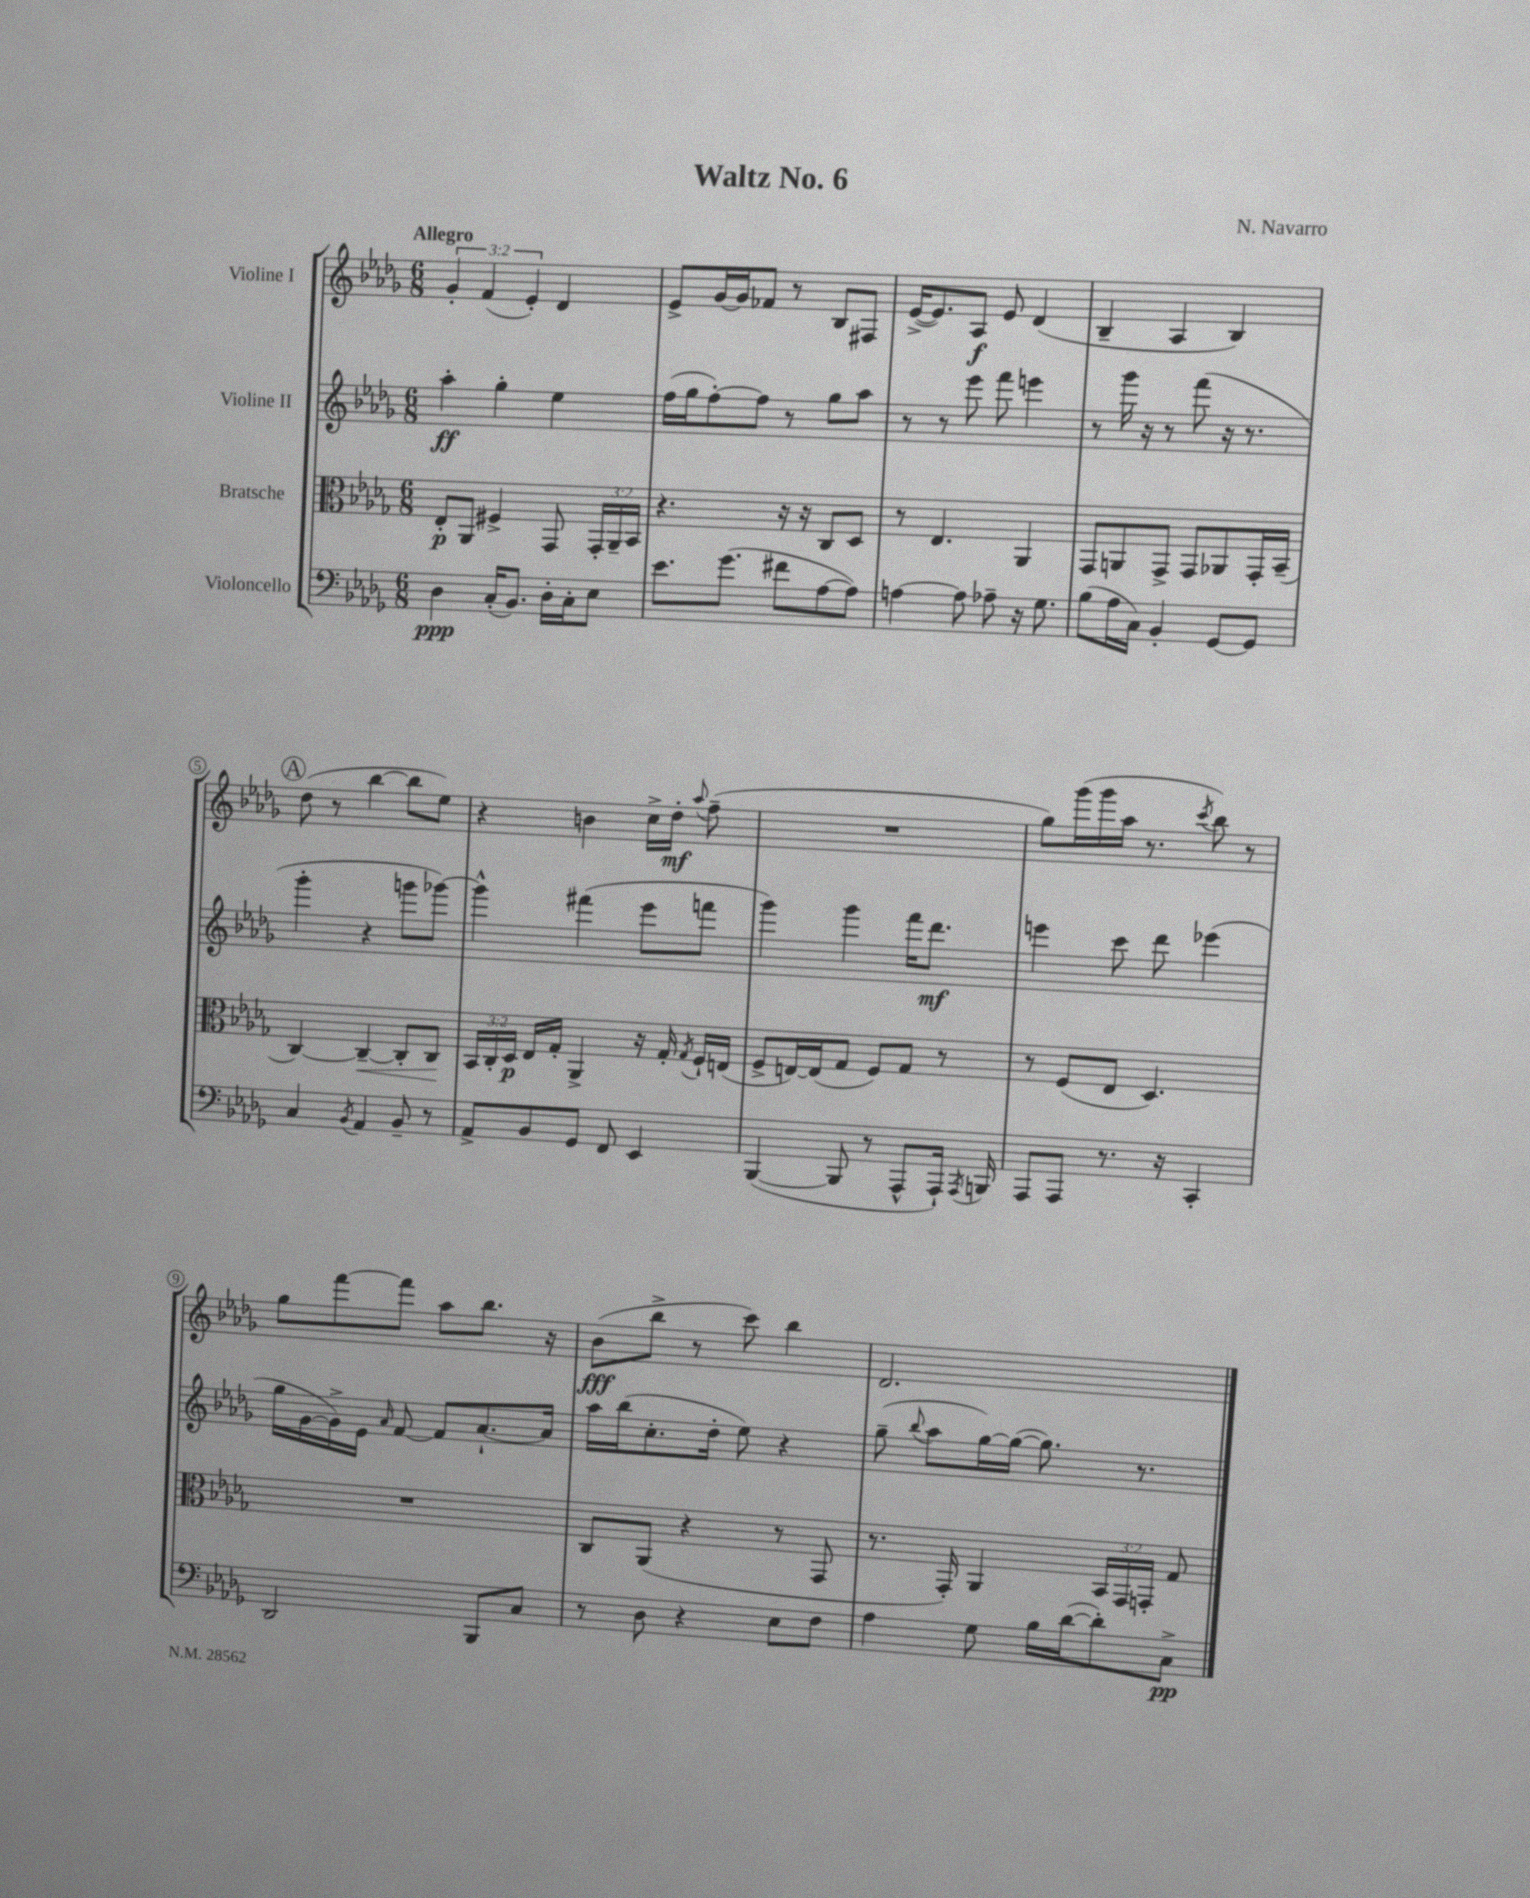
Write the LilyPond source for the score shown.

\header { title = "Waltz No. 6" composer = "N. Navarro" }
<<
\new StaffGroup <<
\new Staff = "s0" \with { instrumentName = "Violine I" } {
    \clef treble \key des \major \numericTimeSignature \time 6/8 \override Staff.TupletNumber.text = #tuplet-number::calc-fraction-text \tempo "Allegro"
    \autoBeamOff \tuplet 3/2 { ges'4-. f'4( ees'4-.) } des'4 |
    ees'8[-> ges'16~ ges'16 fes'8] r8 bes8[ fis8] |
    ees'16[~->( ees'8.) aes8]\f ees'8 des'4( |
    bes4-- aes4 bes4) |
    \mark \markup { \circle "A" } des''8( r8 bes''4~ bes''8[ ees''8]) |
    r4 b'4 c''16[-> des''16]-.\mf \appoggiatura { aes''8 } f''8--( |
    R2. |
    ges''8[) ges'''16( ges'''16 aes''16] r8. \acciaccatura { c'''8 } bes''8) r8 |
    ges''8[ f'''8~ f'''8] aes''8[ bes''8.] r16 |
    bes'8[\fff( bes''8]-> r8 c'''8) bes''4 |
    des'2. \bar "|." |
}
\new Staff = "s1" \with { instrumentName = "Violine II" } {
    \clef treble \key des \major \numericTimeSignature \time 6/8
    \autoBeamOff aes''4-.\ff ges''4-. ees''4 |
    f''16[( ges''16 f''8~-.) f''8] r8 ges''8[ aes''8] |
    r8 r8 ees'''8 f'''8 e'''4 |
    r8 ges'''16 r16 r8 f'''8( r16 r8. |
    \mark \markup { \circle "A" } ges'''4-. r4 g'''8[ ges'''8]~) |
    ges'''4-^ fis'''4( ees'''8[ f'''8] |
    ges'''4) ges'''4 f'''16[ des'''8.]\mf |
    e'''4 c'''8 des'''8 ees'''4( |
    ges''16[ ges'16~ ges'16->) ees'16] \grace { aes'16 } f'8~ f'8[ aes'8.~-! aes'16] |
    aes''16[ bes''16( c''8.-. des''16]-. ees''8) r4 |
    ges''8--( \appoggiatura { bes''8 } aes''8[ ges''16~) ges''16]~( ges''8.) r8. \bar "|." |
}
\new Staff = "s2" \with { instrumentName = "Bratsche" } {
    \clef alto \key des \major \numericTimeSignature \time 6/8 \override Staff.TupletNumber.text = #tuplet-number::calc-fraction-text
    \autoBeamOff ees8[-.\p aes,8] fis4-> ges,8 \tuplet 3/2 { ges,16[-. aes,16-- bes,16] } |
    r4. r16 r16 c8[ des8] |
    r8 ees4. aes,4 |
    ges,8[ a,8 ges,8]-> ges,8[ aes,8 ges,16-. bes,16]--( |
    \mark \markup { \circle "A" } c4~) c4~--\< c8[-. c8]\! |
    \tuplet 3/2 { bes,16[ c16-. des16]\p } ees16[ ges16]-. aes,4-> r16 ges16-. \acciaccatura { ges8 } f16[-! e16]( |
    f8[-> e16~) e16( ges8] f8[) ges8] r8 |
    r8 f8[( ees8] des4.) |
    R2. |
    c8[ aes,8]( r4 r8 ges,8 |
    r8. ges,16-.) aes,4 \tuplet 3/2 { bes,16[ ges,16 g,16]-. } ges8 \bar "|." |
}
\new Staff = "s3" \with { instrumentName = "Violoncello" } {
    \clef bass \key des \major \numericTimeSignature \time 6/8
    \autoBeamOff des4\ppp c16[-.( bes,8.]) des16[-. c16-. ees8] |
    ees'8.[ ges'8.]( fis'8[ aes8~ aes8]) |
    a4~ a8 aes8-- r16 ges8. |
    bes8[( aes16 c16]) bes,4-. ges,8[~ ges,8] |
    \mark \markup { \circle "A" } c4 \acciaccatura { bes,8 } aes,4 bes,8-- r8 |
    aes,8[-> bes,8 ges,8] f,8 ees,4 |
    bes,,4~( bes,,8 r8 aes,,8[-^ aes,,16]-!) \acciaccatura { aes,,8 } b,,16 |
    aes,,8[ aes,,8] r8. r16 c,4-. |
    des,2 bes,,8[ c8] |
    r8 des8 r4 ees8[ f8] |
    aes4 ges8 bes16[ des'16~( des'8-.) c8]->\pp \bar "|." |
}
>>
>>
\layout { \context { \Score \override BarNumber.stencil = #(make-stencil-circler 0.1 0.3 ly:text-interface::print) } }
